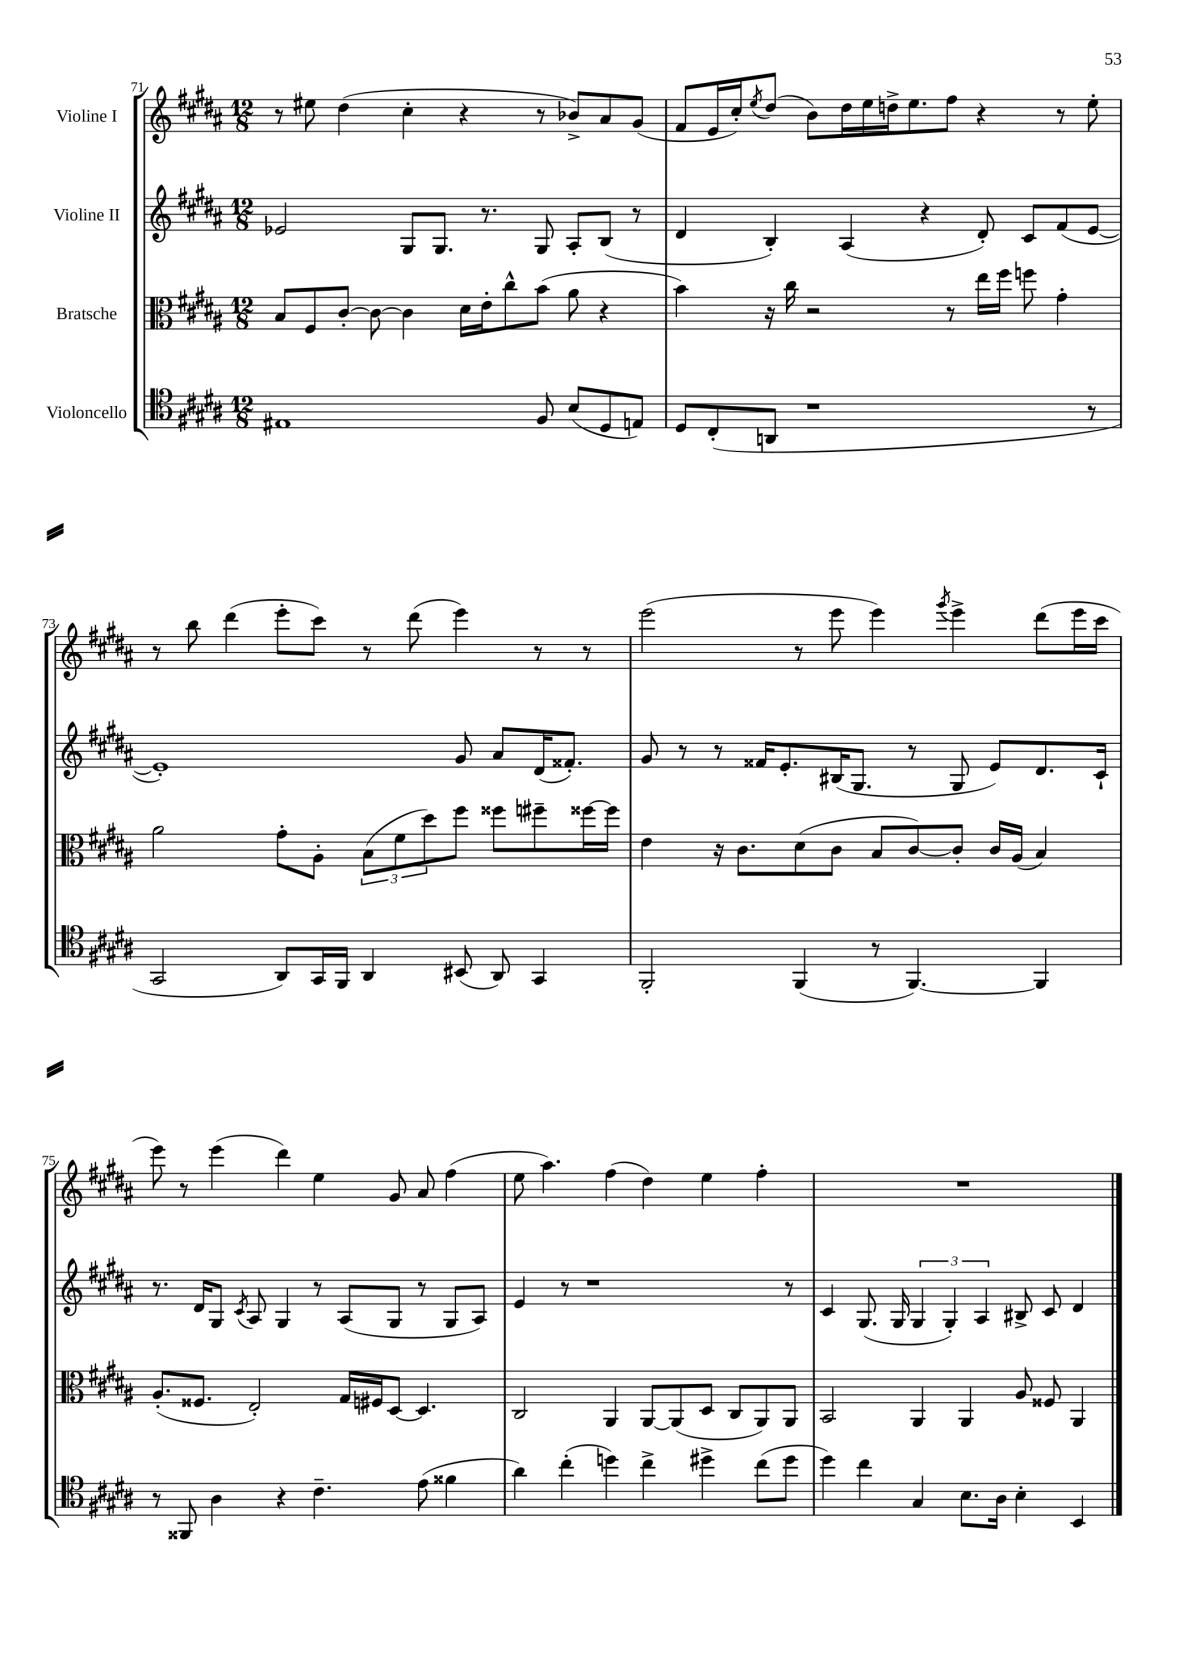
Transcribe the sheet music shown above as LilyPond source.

<<
\new StaffGroup <<
\new Staff = "s0" \with { instrumentName = "Violine I" } {
    \clef treble \key b \major \numericTimeSignature \time 12/8
    r8 eis''8 dis''4( cis''4-. r4 r8 bes'8->) ais'8 gis'8( |
    fis'8 e'16 cis''16-.) \acciaccatura { e''8 } dis''8( b'8) dis''16 e''16 d''16-> e''8. fis''8 r4 r8 e''8-. |
    r8 b''8 dis'''4( e'''8-. cis'''8) r8 dis'''8( e'''4) r8 r8 |
    e'''2( r8 e'''8 e'''4) \acciaccatura { gis'''8 } e'''4-> dis'''8( e'''16 cis'''16 |
    e'''8) r8 e'''4( dis'''4) e''4 gis'8 ais'8 fis''4( |
    e''8 ais''4.) fis''4( dis''4) e''4 fis''4-. |
    R1. \bar "|." |
}
\new Staff = "s1" \with { instrumentName = "Violine II" } {
    \clef treble \key b \major \numericTimeSignature \time 12/8
    ees'2 gis8 gis8. r8. gis8 ais8-. b8( r8 |
    dis'4 b4-.) ais4( r4 dis'8-.) cis'8 fis'8( e'8~ |
    e'1-.) gis'8 ais'8 dis'16( fisis'8.-.) |
    gis'8 r8 r8 fisis'16 e'8.-. bis16( gis8. r8 gis8 e'8) dis'8. cis'16-! |
    r8. dis'16 gis8 \acciaccatura { cis'8 } ais8 gis4 r8 ais8( gis8 r8 gis8 ais8) |
    e'4 r8 r1 r8 |
    cis'4 gis8.( gis16 \tuplet 3/2 { gis4 gis4-.) ais4 } bis8-> cis'8 dis'4 \bar "|." |
}
\new Staff = "s2" \with { instrumentName = "Bratsche" } {
    \clef alto \key b \major \numericTimeSignature \time 12/8
    b8 fis8 cis'8~-. cis'8~ cis'4 dis'16 e'16-. cis''8-^ b'8( ais'8 r4 |
    b'4) r16 cis''16 r2 r8 e''16 fis''16 f''8 gis'4-. |
    ais'2 gis'8-. ais8-. \tuplet 3/2 { b8( fis'8 dis''8) } fis''8 fisis''8 fis''8-- fisis''16~ fisis''16 |
    e'4 r16 cis'8. dis'8( cis'8 b8 cis'8~) cis'8-. cis'16 ais16( b4) |
    ais8.-.( fisis8. e2-.) gis16 fis16 dis8~ dis4. |
    cis2 ais,4 ais,8~ ais,8( dis8 cis8 ais,8) ais,8 |
    b,2 ais,4 ais,4 ais8 fisis8 ais,4 \bar "|." |
}
\new Staff = "s3" \with { instrumentName = "Violoncello" } {
    \clef tenor \key b \major \numericTimeSignature \time 12/8
    eis1 fis8 b8( dis8 e8) |
    dis8 cis8-.( a,8 r1 r8 |
    gis,2 ais,8) gis,16 fis,16 ais,4 bis,8( ais,8) gis,4 |
    fis,2-. fis,4( r8 fis,4.~) fis,4 |
    r8 fisis,8 ais4 r4 cis'4.-- e'8( fisis'4 |
    ais'4) cis''4-.( d''4) cis''4-> dis''4-> cis''8( dis''8 |
    dis''4) cis''4 gis4 b8. ais16 b4-. b,4 \bar "|." |
}
>>
>>
\layout { \context { \Score currentBarNumber = #71 } }
